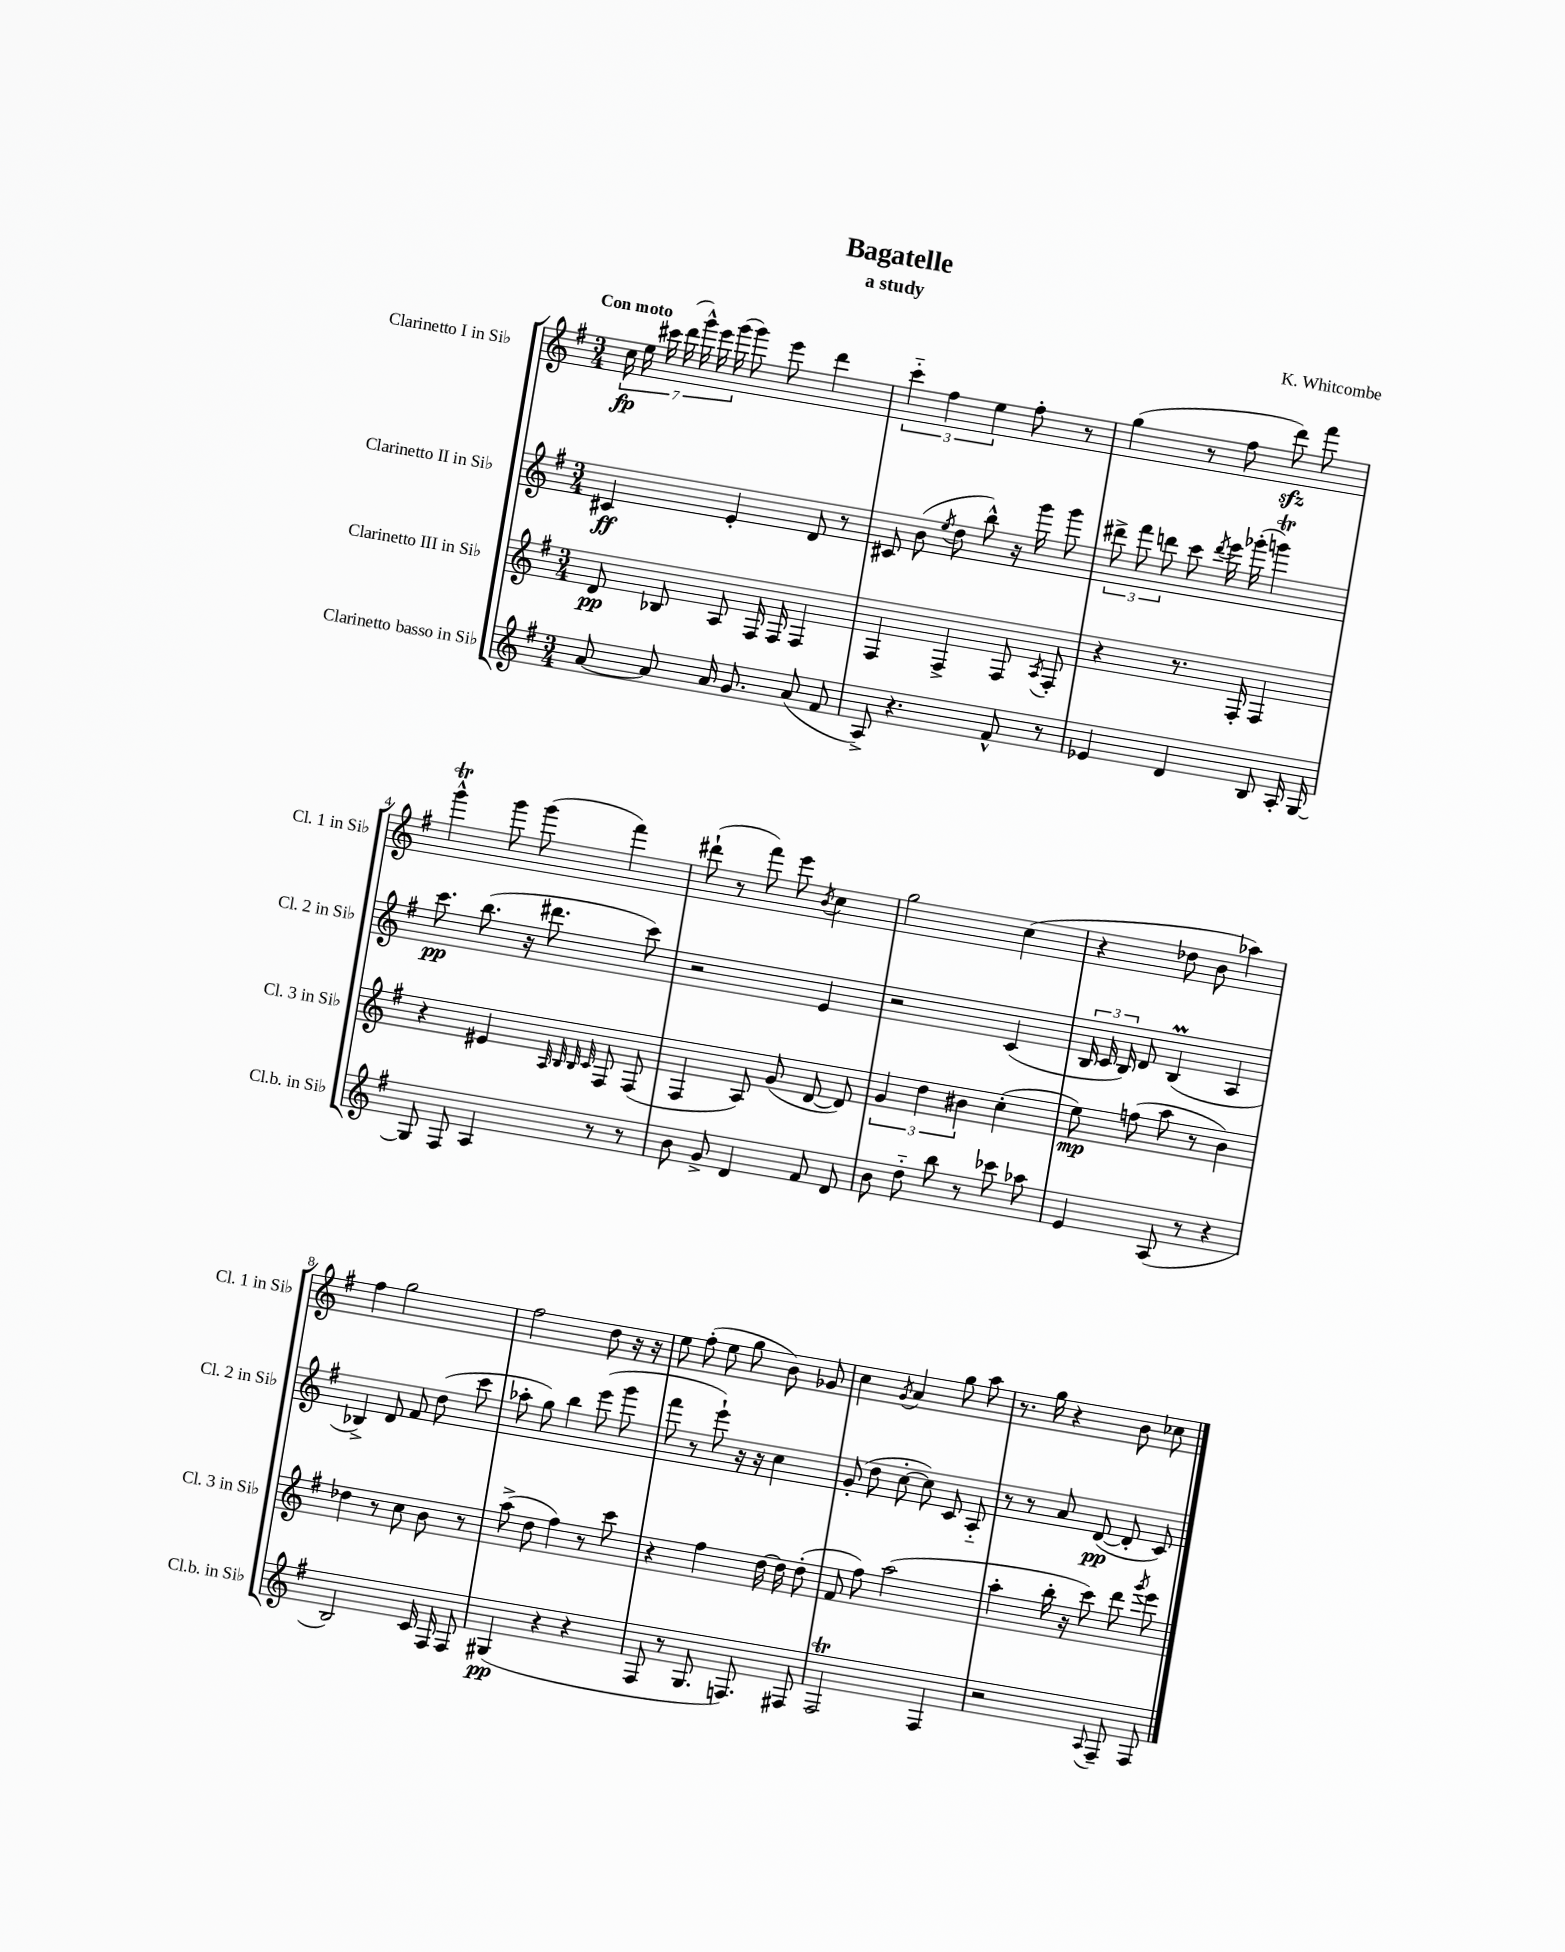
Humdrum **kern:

**kern	**dynam	**kern	**dynam	**kern	**dynam	**kern	**dynam
*part4	*part4	*part3	*part3	*part2	*part2	*part1	*part1
*staff4	*staff4	*staff3	*staff3	*staff2	*staff2	*staff1	*staff1
*I"Clarinetto basso in Si♭	*	*I"Clarinetto III in Si♭	*	*I"Clarinetto II in Si♭	*	*I"Clarinetto I in Si♭	*
*I'Cl.b. in Si♭	*	*I'Cl. 3 in Si♭	*	*I'Cl. 2 in Si♭	*	*I'Cl. 1 in Si♭	*
*clefG2	*	*clefG2	*	*clefG2	*	*clefG2	*
*k[f#]	*	*k[f#]	*	*k[f#]	*	*k[f#]	*
*M3/4	*	*M3/4	*	*M3/4	*	*M3/4	*
=1	=1	=1	=1	=1	=1	=1	=1
!	!	!	!	!	!	!LO:TX:a:B:t=Con moto	!
[8a/	.	8d/	pp	4c#X/	ff	28cc\	fp
.	.	.	.	.	.	28ee\	.
.	.	.	.	.	.	28ccc#X\	.
.	.	.	.	.	.	(28ddd\	.
8a/]	.	8B-X/	.	.	.	.	.
.	.	.	.	.	.	28ggg^^\)	.
.	.	.	.	.	.	28eee\	.
.	.	.	.	.	.	(28ggg\	.
16a/	.	8A/	.	4e'/	.	8ggg\)	.
8.g/	.	.	.	.	.	.	.
.	.	16F#/	.	.	.	8eee\	.
.	.	16F#/	.	.	.	.	.
(8a/	.	4F#/	.	8d/	.	4ddd\	.
8f#/	.	.	.	8r	.	.	.
=2	=2	=2	=2	=2	=2	=2	=2
8A^/)	.	4F#/	.	8c#X/	.	6ccc\	.
4.r	.	.	.	(8b\	.	.	.
.	.	.	.	.	.	6ff#\	.
.	.	.	.	8qee/	.	.	.
.	.	4F#^/	.	8dd\	.	.	.
.	.	.	.	.	.	6ee\	.
.	.	.	.	8bb^^\)	.	.	.
8f#^^/	.	8F#/	.	16r	.	8ff#'\	.
.	.	.	.	16ggg\	.	.	.
.	.	8qA/	.	.	.	.	.
8r	.	8F#'/	.	8ggg\	.	8r	.
=3	=3	=3	=3	=3	=3	=3	=3
4e-X/	.	4r	.	12ddd#X^\	.	(4gg\	.
.	.	.	.	12fff#\	.	.	.
.	.	.	.	12dddn\	.	.	.
4d/	.	8.r	.	8ccc\	.	8r	.
.	.	.	.	8qddd/	.	.	.
.	.	.	.	16eee\	.	8ff#\	.
.	.	16F#'/	.	(16ggg-X'\	.	.	.
8B/	.	4F#/	.	4gggnT\)	.	8dddzz\)	.
16A'/	.	.	.	.	.	8fff#\	.
[16G/	.	.	.	.	.	.	.
!!LO:LB:g=z
=4	=4	=4	=4	=4	=4	=4	=4
8G/]	.	4r	.	8.ccc\	pp	4gggT^^\	.
8F#/	.	.	.	.	.	.	.
.	.	.	.	(8.bb\	.	.	.
4A/	.	4e#X/	.	.	.	8ggg\	.
.	.	.	.	16r	.	(8ggg\	.
.	.	.	.	8.ddd#X\	.	.	.
.	.	32qqA/	.	.	.	.	.
.	.	32qqB/	.	.	.	.	.
.	.	32qqB/	.	.	.	.	.
.	.	32qqc/	.	.	.	.	.
8r	.	8F#/	.	.	.	4fff#\)	.
8r	.	(8F#/	.	8ccc\)	.	.	.
=5	=5	=5	=5	=5	=5	=5	=5
8b\	.	4F#/	.	2r	.	(8ddd#X`\	.
8g^/	.	.	.	.	.	8r	.
4d/	.	8A/)	.	.	.	8fff#\)	.
.	.	(8g/	.	.	.	8eee\	.
.	.	.	.	.	.	8qb/	.
8f#/	.	[8d/	.	4e/	.	4cc\	.
8d/	.	8d/])	.	.	.	.	.
=6	=6	=6	=6	=6	=6	=6	=6
8b\	.	6g/	.	2r	.	2gg\	.
8dd\	.	.	.	.	.	.	.
.	.	6dd\	.	.	.	.	.
8bb\	.	.	.	.	.	.	.
.	.	6b#X\	.	.	.	.	.
8r	.	.	.	.	.	.	.
8ccc-X\	.	(4cc'\	.	(4c/	.	(4cc\	.
8aa-X\	.	.	.	.	.	.	.
=7	=7	=7	=7	=7	=7	=7	=7
4e/	.	8ee\)	mp	24B/	.	4r	.
.	.	.	.	24c/	.	.	.
.	.	.	.	24B/)	.	.	.
.	.	(8ffn\	.	8d/	.	.	.
(8A/	.	8aa\	.	(4Bm/	.	8dd-X\	.
8r	.	8r	.	.	.	8b\	.
4r	.	4b\)	.	4A/	.	4aa-X\)	.
!!LO:LB:g=z
=8	=8	=8	=8	=8	=8	=8	=8
2B/)	.	4dd-X\	.	4B-X^/)	.	4ff#\	.
.	.	8r	.	8d/	.	2gg\	.
.	.	8cc\	.	8f#/	.	.	.
16c/	.	8b\	.	(8dd\	.	.	.
16F#/	.	.	.	.	.	.	.
8F#/	.	8r	.	8ccc\	.	.	.
=9	=9	=9	=9	=9	=9	=9	=9
(4G#X/	pp	(8aa^\	.	8aa-X'\	.	2ff#\	.
.	.	8dd\	.	8gg\)	.	.	.
4r	.	4ff#\)	.	4bb\	.	.	.
4r	.	8r	.	(8eee\	.	8dd\	.
.	.	8ccc\	.	8ggg\	.	16r	.
.	.	.	.	.	.	16r	.
=10	=10	=10	=10	=10	=10	=10	=10
8F#/	.	4r	.	8fff#\	.	8ee\	.
8r	.	.	.	8r	.	(8ff#'\	.
8.G/	.	4ff#\	.	8eee`\)	.	8ee\	.
.	.	.	.	16r	.	8gg\	.
8.Fn/)	.	.	.	16r	.	.	.
.	.	[16dd\	.	4cc\	.	8b\)	.
.	.	16dd\]	.	.	.	.	.
8F#X/	.	(8dd'\	.	.	.	8g-X/	.
=11	=11	=11	=11	=11	=11	=11	=11
2F#t/	.	8f#/	.	(8g'/	.	4cc\	.
.	.	8ff#\)	.	8dd\	.	.	.
.	.	.	.	.	.	8qg/	.
.	.	(2aa\	.	[8cc'\	.	4a/	.
.	.	.	.	8cc\])	.	.	.
4F#/	.	.	.	8c/	.	8gg\	.
.	.	.	.	8A/	.	8aa\	.
=12	=12	=12	=12	=12	=12	=12	=12
2r	.	4aa'\	.	8r	.	8.r	.
.	.	.	.	8r	.	.	.
.	.	.	.	.	.	16gg\	.
.	.	16bb'\	.	8a/	.	4r	.
.	.	16r	.	.	.	.	.
.	.	8ccc\)	.	([8d/	pp	.	.
8qqA/	.	.	.	.	.	.	.
8F#~/	.	8ddd\	.	8d'/]	.	8b\	.
.	.	8qggg/	.	.	.	.	.
8F#/	.	8eee\	.	8c/)	.	8cc-X\	.
==	==	==	==	==	==	==	==
*-	*-	*-	*-	*-	*-	*-	*-
